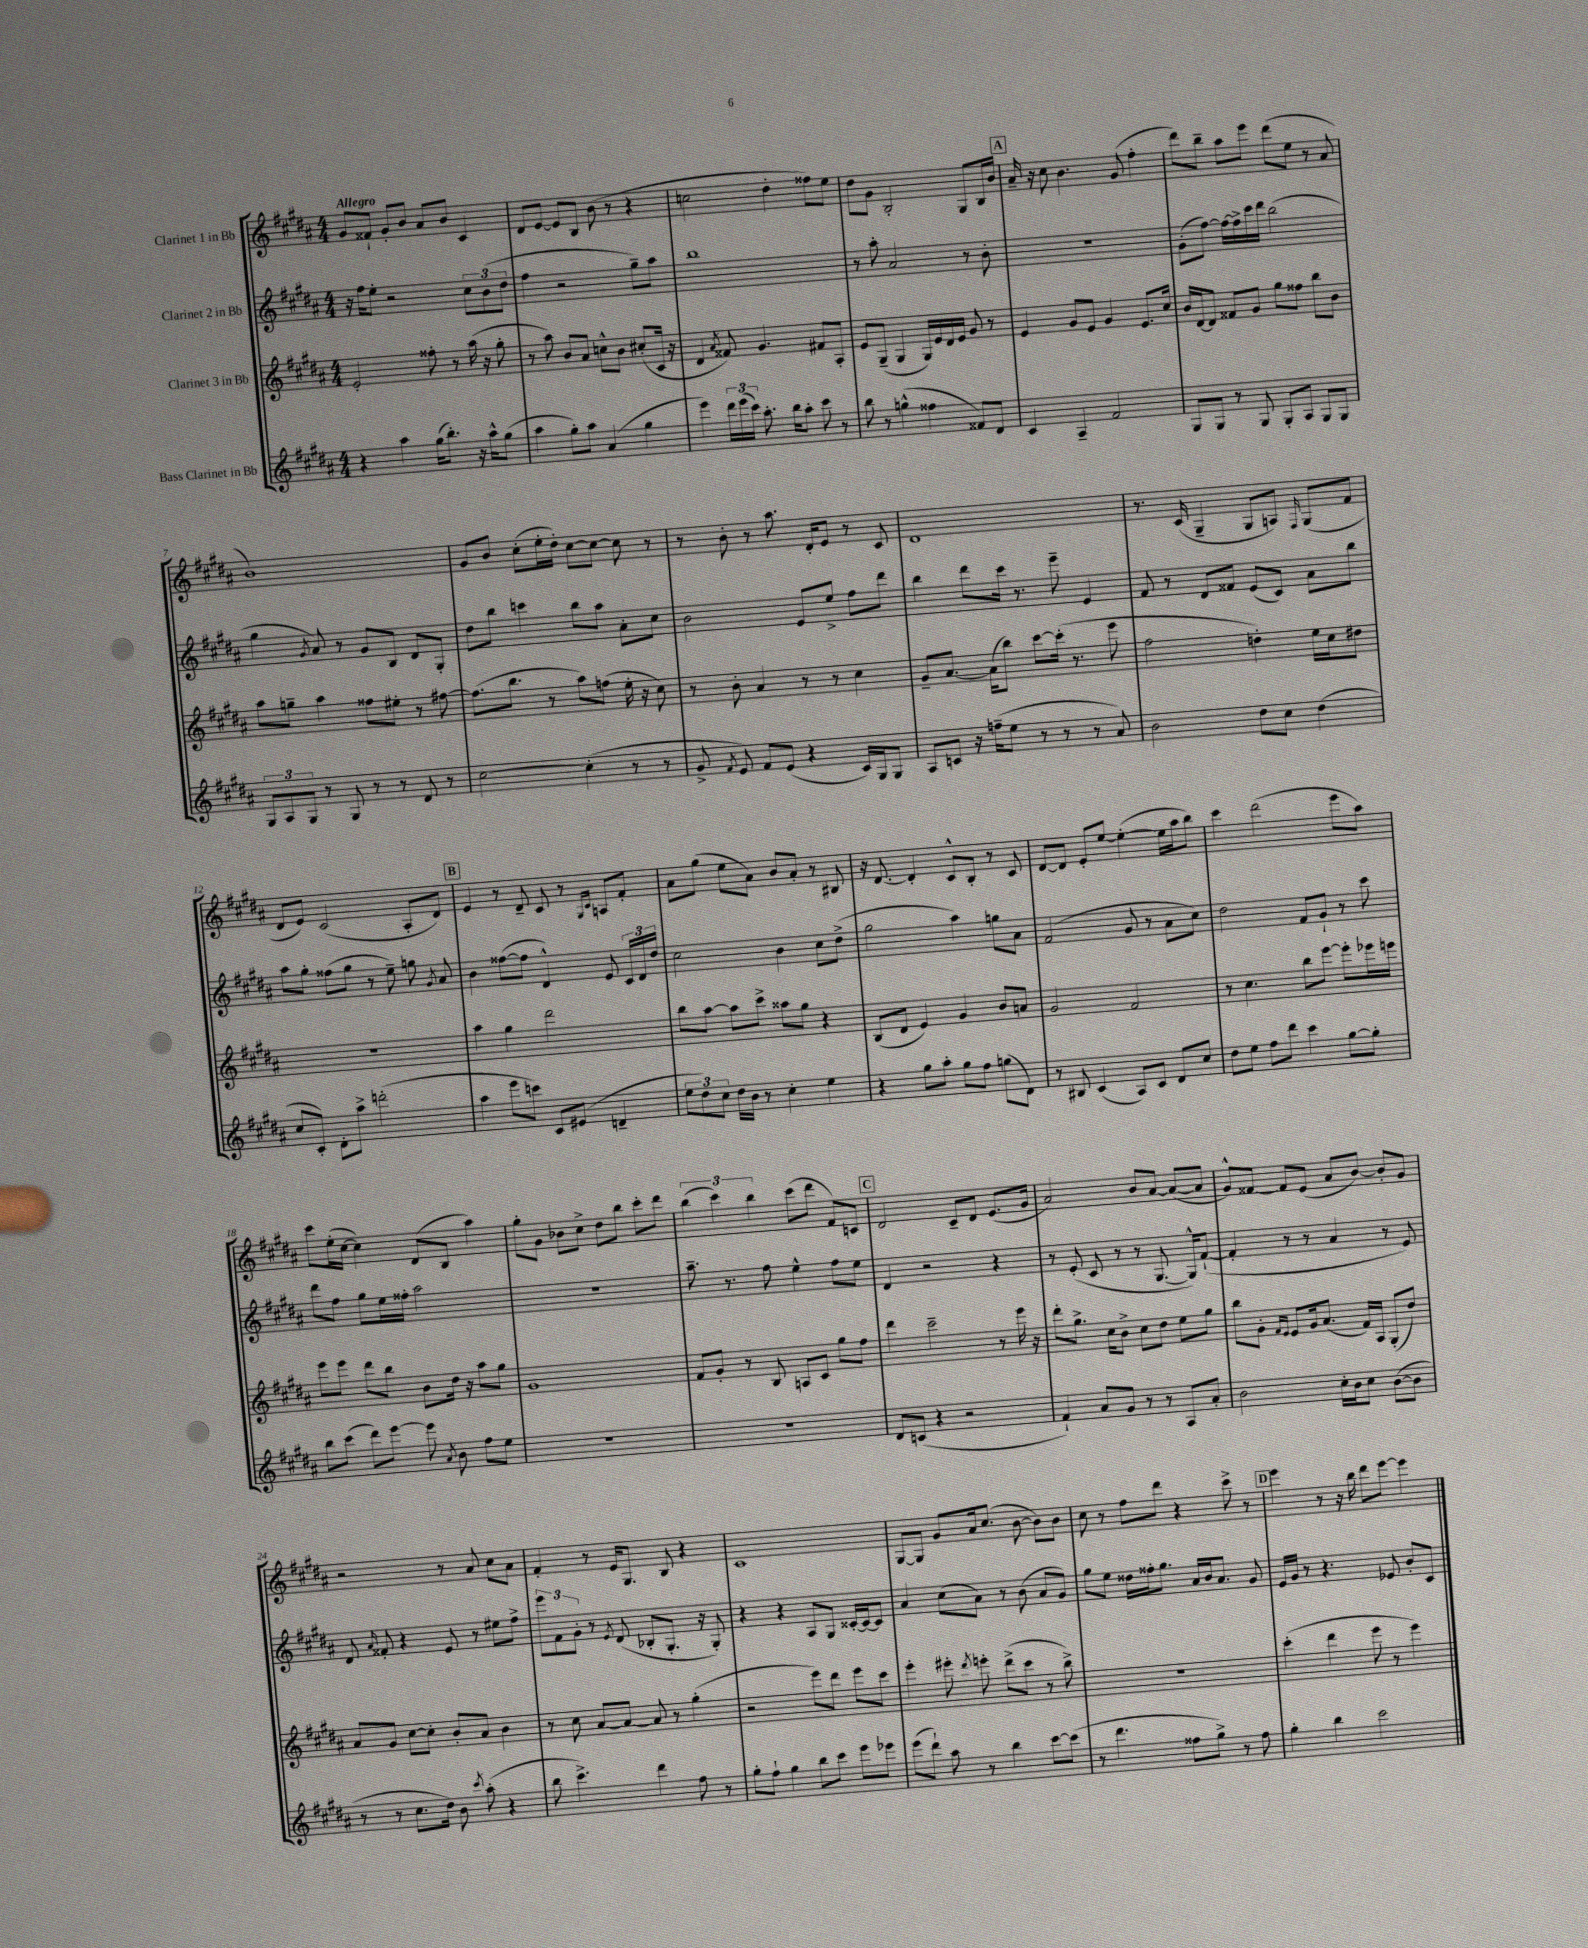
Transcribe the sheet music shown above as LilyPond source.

<<
\new StaffGroup <<
\new Staff = "s0" \with { instrumentName = "Clarinet 1 in Bb" } {
    \clef treble \key b \major \numericTimeSignature \time 4/4 \tempo "Allegro"
    \autoBeamOff gis'8[ fisis'8]-! gis'8[-. b'8] ais'8[ b'8] cis'4 |
    dis'8[ e'8]~ e'8[ b8] b'8( r8 r4 |
    c''2 dis''4-. fisis''8[) e''8] |
    dis''8[ gis'8] b2-. gis8[ b16 b'16] |
    \mark \markup { \box "A" } ais'16-- r16 cis''8 b'4. gis'8( fis''4-. |
    dis'''8[) b''8]-- ais''8[ e'''8] dis'''8[( e''8] r8 ais'8 |
    b'1) |
    gis'8[ b'8] cis''8[-.( e''16-. dis''16]-.) cis''8[~ cis''8]~ cis''8 r8 |
    r8 b'8-. r8 ais''8. dis'16[-. e'8] r8 cis'8 |
    dis'1 |
    r8. cis'16( gis4-- gis8[ a8]) \grace { fis16 } gis8[( fis'8] |
    dis'8[ e'8]) cis'2( ais8[-. dis'8]) |
    \mark \markup { \box "B" } e'4 r8 dis'8-- cis'8 r8 \grace { gis16[ cis'16] } a8[ fis'8]-. |
    ais'8[ gis''8]( e''8[ ais'8]) b'8[ ais'8]-. r8 bis8 |
    r16 dis'8.~ dis'4-. cis'8[-^ b8]-. r8 cis'8 |
    dis'8[~ dis'8] e'8[-. e''8]~ e''4~-.( e''16[ ais''16 b''8]) |
    cis'''4 dis'''2( e'''8[ ais''8]) |
    cis'''8[ e''16-.( cis''16]~ cis''4) dis'8[( b8] ais''4) |
    gis''8[-. gis'8] bes'8[ cis''8]-> dis''8[ b''8] cis'''8[-. dis'''8] |
    \tuplet 3/2 { b''4( cis'''4) b''4 } cis'''8[( dis'''8] fis'8[) c'8] |
    \mark \markup { \box "C" } dis'2 cis'8[-- dis'8] e'8.[( gis'16] |
    ais'2) b'8[ ais'8]~ ais'8[~( ais'8] |
    gis'8[-^) fisis'8]~ fisis'8[ e'8]( ais'8[ b'8]~) b'8[-. gis'8] |
    r2 r8 ais'8 cis''8[ ais'8] |
    fis'4-. r8 e'16[ gis8.] b8 r4 |
    cis'1 |
    gis8[~ gis8] gis'8[ ais'16 cis''8.]( b'8~ b'8[) b'8] |
    cis''8 r8 fis''8[ dis'''8] r4 cis'''8-> r8 |
    \mark \markup { \box "D" } e'''4 r8 r16 b''16 dis'''8[ e'''8]~ e'''4 \bar "|." |
}
\new Staff = "s1" \with { instrumentName = "Clarinet 2 in Bb" } {
    \clef treble \key b \major \numericTimeSignature \time 4/4
    \autoBeamOff r16 fis''16[ e''8]-. r2 \tuplet 3/2 { cis''8[ b'8( dis''8] } |
    fis''4 r2 gis''8[--) ais''8] |
    b''1 |
    r8 ais''8-. ais'2 r8 b'8-. |
    \mark \markup { \box "A" } r1 |
    gis'8[-.( fis''8]~) fis''16[~ fis''16-> cis'''16 dis'''16] b''2( |
    gis''4 \acciaccatura { gis'8 } ais'8) r8 gis'8[ b8] dis'8[ gis8]-. |
    dis''8[ b''8] c'''4 b''8[ ais''8] ais'8[-. cis''8] |
    b'2 e'8[ e''8]-> fis''8[ dis'''8] |
    b''4 dis'''8[ cis'''16] r8. e'''8-- e'4 |
    fis'8 r8 dis'8[ fisis'8] e'8[( cis'8]) ais'8[ b''8] |
    ais''8[ gis''8]-. fisis''8[( gis''8] r8 e''8--) g''8 \acciaccatura { gis'8 } ais'8 |
    \mark \markup { \box "B" } b'4 fisis''8[~( fisis''8] dis'4-^) e'8 \tuplet 3/2 { cis'16[ dis'16 dis''16] } |
    cis''2 b'4 cis''8[ dis''8]->( |
    gis''2 ais''4) g''8[ ais'8] |
    fis'2( gis'8 r8 ais'8[ cis''8]) |
    dis''2 fis'8[ gis'8]-! r8 cis'''8 |
    dis'''8[ fis''8] gis''8[ e''16 fisis''16]-. ais''2 |
    R1 |
    ais''8.-- r8. fis''8 e''4-^ fis''8[ e''8] |
    \mark \markup { \box "C" } dis'4 r2 r4 |
    r8 e'8-.( cis'8 r8 r8 gis8.~ gis16[-^) fis'8]~-!( |
    fis'4-. r8 r8 ais'4 r8 e'8) |
    dis'8 \grace { ais'16 } fisis'8-. r4 e'8 r8 eis''8[ fis''8]-> |
    \tuplet 3/2 { e'''8[ fis'8 gis'8]-. } r8 \acciaccatura { e'8 } dis'8( bes8[-. gis8.]-. r16 gis8-.) |
    r4 r4 ais8[ gis8] cisis'16[~-. cisis'16~ cisis'8] |
    ais'4 cis''8[( ais'8]) r8 b'8( ais'8[ gis'8]) |
    gis''8[ e''8] disis''16[ fisis''16-. gis''8.] ais'16[ b'16 ais'8.] gis'8 |
    \mark \markup { \box "D" } e'16[ gis'16] r8 r4. ees'8 b'8[-. cis'8] \bar "|." |
}
\new Staff = "s2" \with { instrumentName = "Clarinet 3 in Bb" } {
    \clef treble \key b \major \numericTimeSignature \time 4/4
    \autoBeamOff e'2-. fisis''8-. r8 ais''16( r16 gis''8-. |
    r8 ais''8) b'8[ ais'8] c''8[-^ b'8] cis''8[-.( cis'16] r16 |
    dis'4 \acciaccatura { ais'8 } fisis'8) gis'4. fis'8[ ais8]-. |
    e'8[ gis8]--( gis4 gis16[) e'16 dis'16 e'16] gis'8 r8 |
    \mark \markup { \box "A" } e'4 gis'8[ e'8] gis'4 e'8.[ cis''16] |
    b'16[ dis'16~ dis'8] fisis'8[ gis'8] gis''8[ fisis''8] b''8[ b'8] |
    ais''8[ g''8]-- ais''4 fisis''8[ eis''8]-. r8 fis''8~ |
    fis''8.[( b''8.] r8 ais''8[) f''8]( e''16-. r16 cis''8) |
    r8 b'8-. ais'4 r8 r8 cis''4 |
    gis'8[-- ais'8.]~ ais'16[( b''8]) cis'''8[~ cis'''16]-.( r8. e'''8 |
    fis''2 d''4-.) e''16[ cis''16 dis''8] |
    R1 |
    \mark \markup { \box "B" } ais''4 gis''4 dis'''2 |
    b''8[ ais''8]~ ais''8[ cis'''8]-> aisis''8[ gis''8] r4 |
    b8[( dis'8] e'4) gis'4 b'8[ a'8] |
    gis'2 fis'2 |
    r8 cis''4. b''8[ e'''8]~ e'''8[-. ees'''16 e'''16] |
    e'''8[ e'''8] dis'''8[ b''8] b'8[ dis''16] r16 ais''8[ gis''8] |
    gis'1 |
    fis'8[ gis'8]-. r8 b8 a8[ cis'8] gis''8[ fis''8] |
    \mark \markup { \box "C" } dis'''4 cis'''2-- r8 e'''16 r16 |
    dis'''8[-. gis''8.]-> cis''16[ b'8]-> cis''8[ dis''8] e''8[ gis''8] |
    b''8[ gis'8]-. \grace { fis'16[ e'16] } e'8[ gis'16 ais'8.]( fis'16[) ais16] gis8[-.( dis''8]) |
    ais'8[ gis'8] cis''8[~ cis''8]-. b'8[-. ais'8] b'4 |
    r8 cis''8 ais'8[~ ais'8]~ ais'8 r8 gis''4-.( |
    r2 e'''8[) dis'''8] e'''8[ cis'''8] |
    e'''4-. eis'''8-. \acciaccatura { dis'''8 } e'''8-. dis'''8[->( cis'''8] r8 b''8->) |
    R1 |
    \mark \markup { \box "D" } cis'''4-.( dis'''4 e'''8 r8 e'''4) \bar "|." |
}
\new Staff = "s3" \with { instrumentName = "Bass Clarinet in Bb" } {
    \clef treble \key b \major \numericTimeSignature \time 4/4
    \autoBeamOff r4 ais''4 gis''16[( b''8.]-.) r16 ais''16[-^ gis''8]( |
    ais''4 gis''8[-.) ais''8] ais'4( gis''4 |
    e'''4) \tuplet 3/2 { dis'''16[ e'''16( cis'''16]) } ais''8.-. b''16[ ais''8]-. cis'''8 r8 |
    b''8 r8 g''4-^( fisis''4 fisis'8[) dis'8] |
    \mark \markup { \box "A" } cis'4 ais4-- fis'2 |
    gis8[ gis8] r8 gis8 gis8[-. ais8] gis8[ gis8] |
    \tuplet 3/2 { gis8[ ais8 gis8] } r8 gis8 r8 r8 dis'8 r8 |
    cis''2~ cis''4-.( r8 r8 |
    gis'8-> \acciaccatura { fis'8 } e'8) fis'8[ e'8]( r4 cis'16[) gis16 gis8] |
    ais8[ c'8] r16 f''16[--( e''8] r8 r8 r8 ais'8) |
    b'2 dis''8[ cis''8] dis''4( |
    cis''8[ cis'8]-.) dis'8[-. ais''8]-> d'''2-.( |
    \mark \markup { \box "B" } ais''4 e'''8[ c'''8]) cis'8[ eis'8]( d'4-- |
    \tuplet 3/2 { e''8[ dis''8) cis''8] } dis''16[ b'16] r8 cis''4-. e''4 |
    r4 gis''8[ ais''8]-. gis''8[ fis''8] g''8[( dis'8]) |
    r8 bis8 cis'4( ais8[) cis'8] dis'8[ cis''8] |
    dis''8[ e''8] fis''8[ dis'''8] cis'''4 gis''8[~ gis''8]-. |
    b''8[ cis'''8]( dis'''8[) e'''8]~ e'''8 \acciaccatura { ais'8 } b'8 fis''8[ e''8] |
    R1 |
    R1 |
    \mark \markup { \box "C" } dis'8[ c'8]( r4 r2 |
    fis'4-!) ais'8[ gis'8] r8 r8 ais8[ ais'8]-. |
    b'2 cis''16[-. b'16 cis''8] b'8[~( b'8] |
    r8 r8 cis''8.[ dis''16]) b'8 \acciaccatura { cis'''8 } ais''8-.( r4 |
    b''8 cis'''4.->) dis'''4 fis''8 r8 |
    gis''8[-. fis''8]-! gis''4 b''8[ cis'''8] e'''8[ ees'''8] |
    e'''8[( dis'''8]-!) ais''8 r8 b''4 cis'''8[~ cis'''8]( |
    r8 dis'''4. fisis''8[ gis''8]->) r8 fisis''8 |
    \mark \markup { \box "D" } gis''4-. b''4 cis'''2 \bar "|." |
}
>>
>>
